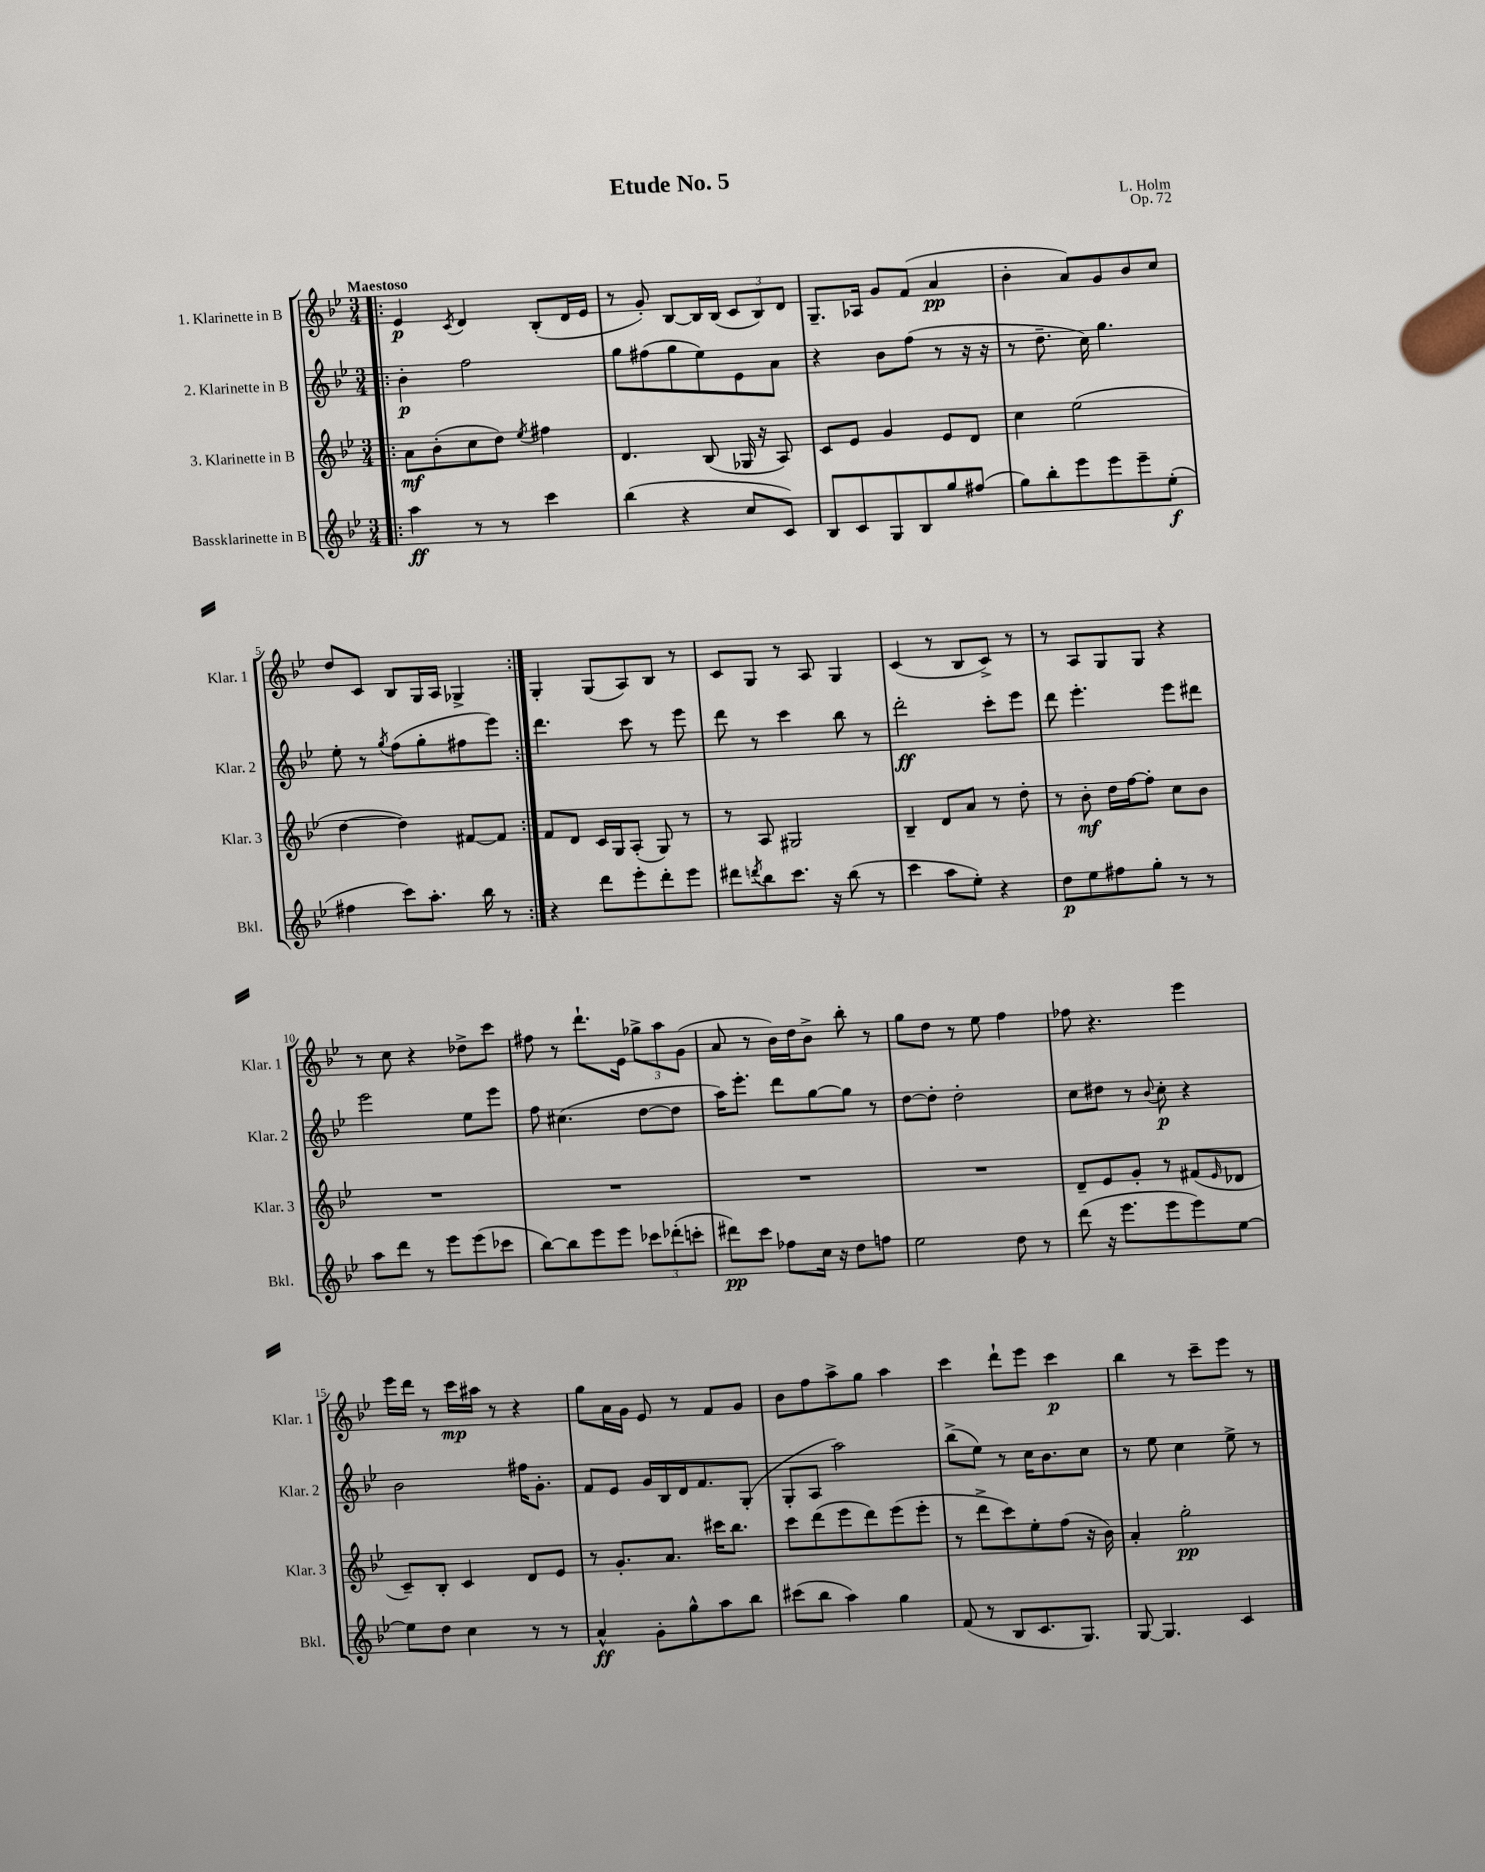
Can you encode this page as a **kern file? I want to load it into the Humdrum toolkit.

**kern	**dynam	**kern	**dynam	**kern	**dynam	**kern	**dynam
*part4	*part4	*part3	*part3	*part2	*part2	*part1	*part1
*staff4	*staff4	*staff3	*staff3	*staff2	*staff2	*staff1	*staff1
*I"Bassklarinette in B	*	*I"3. Klarinette in B	*	*I"2. Klarinette in B	*	*I"1. Klarinette in B	*
*I'Bkl.	*	*I'Klar. 3	*	*I'Klar. 2	*	*I'Klar. 1	*
*clefG2	*	*clefG2	*	*clefG2	*	*clefG2	*
*k[b-e-]	*	*k[b-e-]	*	*k[b-e-]	*	*k[b-e-]	*
*M3/4	*	*M3/4	*	*M3/4	*	*M3/4	*
=1!|:	=1!|:	=1!|:	=1!|:	=1!|:	=1!|:	=1!|:	=1!|:
!	!	!	!	!	!	!LO:TX:a:B:t=Maestoso	!
4aa\	ff	8a\L	mf	4b-'\	p	4e-/	p
.	.	(8b-'\	.	.	.	.	.
.	.	.	.	.	.	8qc/	.
8r	.	8cc\	.	2ff\	.	4d/	.
8r	.	8dd\J)	.	.	.	.	.
.	.	8qee-/	.	.	.	.	.
4ccc\	.	4ff#X\	.	.	.	(8B-'/L	.
.	.	.	.	.	.	16d/L	.
.	.	.	.	.	.	16e-/JJ	.
=2	=2	=2	=2	=2	=2	=2	=2
(4bb-\	.	4.d/	.	8gg\L	.	8r	.
.	.	.	.	(8ff#X\	.	8g'/)	.
4r	.	.	.	8gg\	.	[8B-/L	.
.	.	(8B-/	.	8ee-\)	.	16B-/L]	.
.	.	.	.	.	.	(16B-/JJ	.
8cc/L	.	16G-X/	.	8e-\	.	12c/L	.
.	.	16r	.	.	.	.	.
.	.	.	.	.	.	12B-/)	.
8c/J)	.	8A/)	.	8a\J	.	.	.
.	.	.	.	.	.	12d/J	.
=3	=3	=3	=3	=3	=3	=3	=3
8B-/L	.	8c/L	.	4r	.	8.G~/L	.
8c/	.	8e-/J	.	.	.	.	.
.	.	.	.	.	.	16A-X/Jk	.
8G/	.	4g/	.	8b-\L	.	8g/L	.
8B-/	.	.	.	(8ff\J	.	(8f/J	.
8gg/	.	8e-/L	.	8r	.	4a/	pp
(8ff#X/J	.	8d/J	.	16r	.	.	.
.	.	.	.	16r	.	.	.
=4	=4	=4	=4	=4	=4	=4	=4
8gg\L)	.	4cc\	.	8r	.	4b-'\	.
8bb-'\	.	.	.	8.dd~\	.	.	.
8eee-\	.	(2ee-\	.	.	.	8a/L)	.
.	.	.	.	16cc\)	.	.	.
8eee-\	.	.	.	4.gg\	.	8g/	.
8eee-~\	.	.	.	.	.	8b-/	.
(8ee-'\J	f	.	.	.	.	8cc/J	.
!!LO:LB:g=z
=5	=5	=5	=5	=5	=5	=5	=5
4ff#X\	.	[4dd\	.	8ee-'\	.	8dd/L	.
.	.	.	.	8r	.	8c/J	.
.	.	.	.	8qgg/	.	.	.
8ccc\L)	.	4dd\])	.	(8ff\L	.	8B-/L	.
8.aa'\J	.	.	.	8gg'\	.	16G/L	.
.	.	.	.	.	.	16A/JJ	.
.	.	[8f#X/L	.	8ff#X\	.	4G-X^/	.
16bb-\	.	.	.	.	.	.	.
8r	.	8f#/J]	.	8eee-\J)	.	.	.
=6:|!	=6:|!	=6:|!	=6:|!	=6:|!	=6:|!	=6:|!	=6:|!
4r	.	8f/L	.	4.ddd\	.	4G'/	.
.	.	8d/J	.	.	.	.	.
8ddd\L	.	16c/LL	.	.	.	(8G/L	.
.	.	16G/J	.	.	.	.	.
8eee-'\	.	(8A'/J	.	8ccc\	.	8A/)	.
8ddd'\	.	8G/)	.	8r	.	8B-/J	.
8eee-\J	.	8r	.	8eee-\	.	8r	.
=7	=7	=7	=7	=7	=7	=7	=7
8ddd#X\L	.	8r	.	8ddd\	.	8c/L	.
8qdddn/	.	.	.	.	.	.	.
8bb-\	.	8A/	.	8r	.	8G/J	.
8.ccc\J	.	2G#X/	.	4ccc\	.	8r	.
.	.	.	.	.	.	8A/	.
16r	.	.	.	.	.	.	.
(8bb-\	.	.	.	8bb-\	.	4G/	.
8r	.	.	.	8r	.	.	.
=8	=8	=8	=8	=8	=8	=8	=8
4ccc\	.	4B-~/	.	2ddd'\	ff	(4c/	.
8aa\L	.	8d/L	.	.	.	8r	.
8ee-'\J)	.	8a/J	.	.	.	8B-/L	.
4r	.	8r	.	8ccc'\L	.	8c^/J)	.
.	.	8dd'\	.	8eee-\J	.	8r	.
=9	=9	=9	=9	=9	=9	=9	=9
8dd\L	p	8r	.	8ddd\	.	8r	.
8ee-\	.	8b-'\	mf	4.eee-'\	.	8A/L	.
8ff#X\	.	16dd\LL	.	.	.	8G/	.
.	.	[16ff\J	.	.	.	.	.
8gg'\J	.	8ff'\J]	.	.	.	8G/J	.
8r	.	8cc\L	.	8eee-\L	.	4r	.
8r	.	8b-\J	.	8ddd#X\J	.	.	.
!!LO:LB:g=z
=10	=10	=10	=10	=10	=10	=10	=10
8aa\L	.	2.r	.	2eee-\	.	8r	.
8ddd\J	.	.	.	.	.	8cc\	.
8r	.	.	.	.	.	4r	.
8eee-\L	.	.	.	.	.	.	.
(8eee-\	.	.	.	8ee-\L	.	8dd-X^\L	.
8ccc-X\J	.	.	.	8eee-\J	.	8ccc\J	.
=11	=11	=11	=11	=11	=11	=11	=11
[8bb-\L)	.	2.r	.	8ff\	.	8ff#X\	.
8bb-\]	.	.	.	(4.cc#X\	.	8r	.
8eee-\	.	.	.	.	.	8.ddd`\L	.
8eee-\J	.	.	.	.	.	.	.
.	.	.	.	.	.	16e-\Jk	.
12ccc-X\L	.	.	.	[8dd\L	.	12gg-X^\L	.
(12ddd-X'\	.	.	.	.	.	12aa\	.
.	.	.	.	8dd\J]	.	.	.
12cccn'\J	.	.	.	.	.	(12g\J	.
=12	=12	=12	=12	=12	=12	=12	=12
8ddd#X\L)	pp	2.r	.	16aa\KL)	.	8a/	.
.	.	.	.	8.eee-'\J	.	.	.
8ccc\J	.	.	.	.	.	8r	.
8ff-X\L	.	.	.	8ddd\L	.	16b-\LL)	.
.	.	.	.	.	.	16dd\J	.
16cc\Jk	.	.	.	[8gg\	.	8b-^\J	.
16r	.	.	.	.	.	.	.
8dd\L	.	.	.	8gg\J]	.	8bb-'\	.
8ffn\J	.	.	.	8r	.	8r	.
=13	=13	=13	=13	=13	=13	=13	=13
2ee-\	.	2.r	.	[8dd\L	.	8gg\L	.
.	.	.	.	8dd'\J]	.	8dd\J	.
.	.	.	.	2dd'\	.	8r	.
.	.	.	.	.	.	8ee-\	.
8dd\	.	.	.	.	.	4ff\	.
8r	.	.	.	.	.	.	.
=14	=14	=14	=14	=14	=14	=14	=14
(8ddd\	.	8d~/L	.	8cc\L	.	8ff-X\	.
16r	.	8e-/	.	8dd#X\J	.	4.r	.
8.eee-\L	.	.	.	.	.	.	.
.	.	8g'/J	.	8r	.	.	.
.	.	.	.	8qqb-/	.	.	.
8eee-\	.	8r	.	8cc'\	p	.	.
8eee-\)	.	(8f#X/L	.	4r	.	4eee-\	.
.	.	16qqe-/	.	.	.	.	.
[8ee-\J	.	8d-X/J	.	.	.	.	.
!!LO:LB:g=z
=15	=15	=15	=15	=15	=15	=15	=15
8ee-\L]	.	8c~/L)	.	2b-\	.	16eee-\LL	.
.	.	.	.	.	.	16ddd\JJ	.
8dd\J	.	8B-'/J	.	.	.	8r	.
4cc\	.	4c/	.	.	.	16ccc\LL	mp
.	.	.	.	.	.	16aa#X\JJ	.
.	.	.	.	.	.	8r	.
8r	.	8d/L	.	16ff#X\KL	.	4r	.
.	.	.	.	8.g'\J	.	.	.
8r	.	8e-/J	.	.	.	.	.
=16	=16	=16	=16	=16	=16	=16	=16
4a^^/	ff	8r	.	8f/L	.	8gg\L	.
.	.	8.g'/L	.	8e-/J	.	16a\L	.
.	.	.	.	.	.	16g\JJ	.
8g'\L	.	.	.	16g/LL	.	8e-/	.
.	.	8.a/J	.	16B-/	.	.	.
8gg^^\	.	.	.	16d/J	.	8r	.
.	.	.	.	8.f/	.	.	.
8aa\	.	16ccc#X\KL	.	.	.	8f/L	.
.	.	8.bb-\J	.	.	.	.	.
8bb-\J	.	.	.	(8G'/J	.	8g/J	.
=17	=17	=17	=17	=17	=17	=17	=17
(8ccc#X\L	.	8ccc\L	.	8G'/L	.	8b-\L	.
8bb-\J	.	(8ddd\	.	8A/J	.	8ff\	.
4aa\)	.	8eee-\	.	2aa\)	.	8aa^\	.
.	.	8ddd\)	.	.	.	8gg\J	.
4gg\	.	(8eee-\	.	.	.	4aa\	.
.	.	8eee-'\J	.	.	.	.	.
=18	=18	=18	=18	=18	=18	=18	=18
(8f/	.	8r	.	(8bb-^\L	.	4ccc\	.
8r	.	8ddd^\L	.	8ee-\J)	.	.	.
8B-/L	.	8ccc\)	.	8r	.	8ddd`\L	.
8.c/	.	8ee-'\	.	16cc\KL	.	8eee-\J	.
.	.	.	.	8.b-\	.	.	.
.	.	(8ff\J	.	.	.	4ccc\	p
8.G/J)	.	.	.	.	.	.	.
.	.	16r	.	8cc\J	.	.	.
.	.	16b-\)	.	.	.	.	.
=19	=19	=19	=19	=19	=19	=19	=19
[8G/	.	4a'/	.	8r	.	4bb-\	.
4.G/]	.	.	.	8ee-\	.	.	.
.	.	2gg'\	pp	4cc\	.	8r	.
.	.	.	.	.	.	8ccc~\L	.
4c/	.	.	.	8ee-^\	.	8eee-\J	.
.	.	.	.	8r	.	8r	.
==	==	==	==	==	==	==	==
*-	*-	*-	*-	*-	*-	*-	*-
